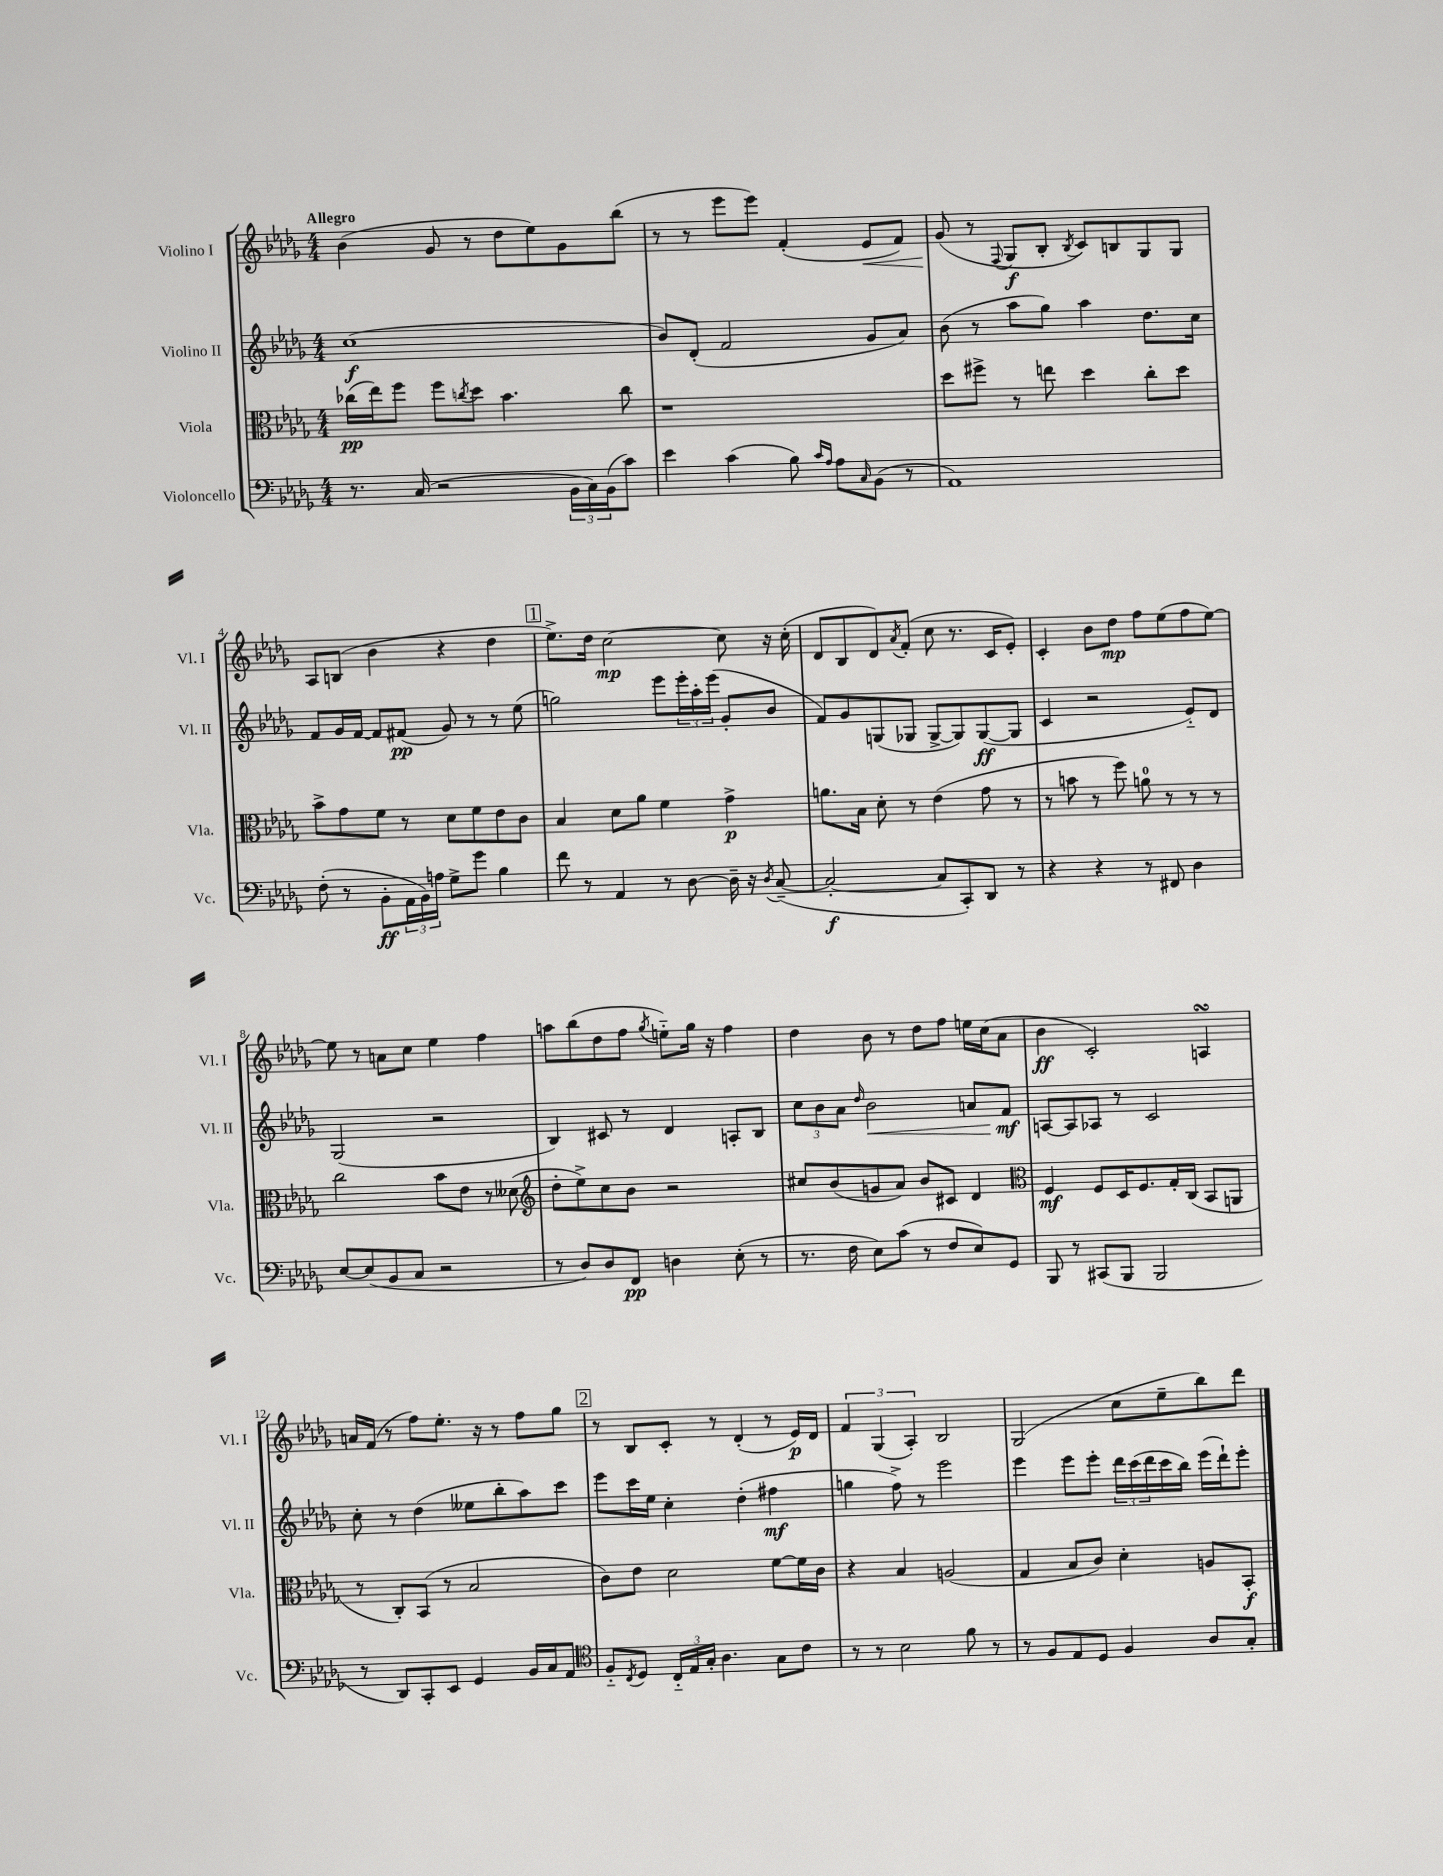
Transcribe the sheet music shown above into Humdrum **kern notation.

**kern	**kern	**kern	**kern
*staff4	*staff3	*staff2	*staff1
*clefF4	*clefC3	*clefG2	*clefG2
*k[b-e-a-d-g-]	*k[b-e-a-d-g-]	*k[b-e-a-d-g-]	*k[b-e-a-d-g-]
*M4/4	*M4/4	*M4/4	*M4/4
8.r	(16cc-	(1cc	(4b-
.	16ee-)	.	.
.	8ff	.	.
(16C	.	.	.
2r	8ff	.	8g-
.	8qcc	.	.
.	8dd-	.	8r
.	4.b-	.	8dd-
.	.	.	8ee-)
24BB-	.	.	8g-
24C)	.	.	.
(24BB-	.	.	.
8c)	8cc	.	(8bb-
=	=	=	=
4e-	1r	8b-)	8r
.	.	(8d-'	8r
(4c	.	2f	8eee-
.	.	.	8eee-)
8B-)	.	.	(4f'
16qqc	.	.	.
16qqA-	.	.	.
8A-	.	.	.
16qqC	.	.	.
(8BB-	.	8g-	8e-
8r	.	8a-)	8f)
=	=	=	=
1AA-)	8dd-	(8b-	(8g-
.	8ff#^	8r	8r
.	.	.	8qqF
.	8r	8aa-	8G-
.	8ee	8gg-)	8B-'
.	.	.	8qB-
.	4dd-	4aa-	8c)
.	.	.	8B
.	8cc'	8.dd-	8G-
.	8dd-	.	8G-
.	.	16cc	.
=	=	=	=
(8F'	8b-^	8f	8A-
8r	8g-	16g-	(8B
.	.	[16f	.
8BB-'	8f	8f]	4b-
24AA-	8r	(8f#	.
24BB-)	.	.	.
24A	.	.	.
8G-^	8d-	8g-)	4r
8g-	8f	8r	.
4B-	8e-	8r	4dd-
.	8c	(8ee-	.
=	=	=	=
8f	4B-	2gg)	8.ee-^)
8r	.	.	.
.	.	.	16dd-
4AA-	8d-	.	[2cc
.	8a-	.	.
8r	4f	8eee-	.
[8D-	.	24eee-'	.
.	.	24aa-'	.
.	.	(24eee-	.
16D-~]	4g-^	8g-'	8cc]
16r	.	.	.
8qD-	.	.	.
([8C~	.	8b-	16r
.	.	.	(16cc'
=	=	=	=
2C'_	8.a	8f)	8d-
.	.	8g-	8B-
.	16B-	.	.
.	8d-'	(8G	8d-)
.	.	.	8qa-
.	8r	8G-	(8f'
8C]	(4e-	[8G-^	8cc
8CC')	.	8G-])	8.r
8DD-	8g-	([8G-	.
.	.	.	16c
8r	8r	8G-]	8e-')
=	=	=	=
4r	8r	4c	4c'
.	8b	.	.
4r	8r	2r	8b-
.	8ff)	.	8dd-
8r	8a	.	8ff
8FF#	8r	.	(8ee-
4D-	8r	8e-'~)	8ff
.	8r	8d-	[8ee-)
=	=	=	=
[8E-	2cc	(2G-	8ee-]
(8E-]	.	.	8r
8BB-	.	.	8a
8C	.	.	8cc
2r	8b-	2r	4ee-
.	8e-	.	.
.	8r	.	4ff
.	(8d--	.	.
=	=	=	=
*	*clefG2	*	*
8r	8dd-'	4B-)	8aa
8D-)	8ee-^)	.	(8bb-
8D-	8cc	8c#	8dd-
8FF	8b-	8r	8ff
.	.	.	8qgg-
4D	2r	4d-	8ee'~)
.	.	.	16gg-
.	.	.	16r
(8E-'	.	8A'	4ff
8r	.	8B-	.
=	=	=	=
8.r	8cc#	12cc	4dd-
.	.	12b-	.
.	(8b-	.	.
.	.	12a-	.
16F	.	.	.
.	.	16qqdd-	.
8E-)	8g	2b-	8b-
(8c	8a-)	.	8r
8r	8b-	.	8dd-
8F	8c#	.	8ff
8E-)	4d-	8a	16ee
.	.	.	(16cc
8GG-	.	8f	8a-
=	=	=	=
*	*clefC3	*	*
8BBB-	4F	[8A	4b-
8r	.	8A]	.
(8CC#	8F	8A-	2c')
8BBB-	16D-	8r	.
.	8.F	.	.
2BBB-	.	2c	.
.	16G-'	.	.
.	(16C	.	.
.	8BB-	.	4A
.	8AA	.	.
=	=	=	=
8r	8r	8cc'	16a
.	.	.	(16f
8DD-)	8C')	8r	8r
8CC'	(8BB-	(4dd-	8ff)
8EE-	8r	.	8.ee-'
4GG-	2B-	8ee--	.
.	.	.	16r
.	.	8bb-'	8r
16BB-	.	8aa-)	8ff
16C	.	.	.
8AA-	.	8ccc	8gg-
=	=	=	=
*clefC4	*	*	*
8F'~	8c)	8eee-	8r
8qC	.	.	.
8D-	8e-	16ccc	8B-
.	.	16ee-	.
24C'~	2d-	4cc'	8c'
24E-	.	.	.
24G-'	.	.	.
4.A-	.	.	8r
.	.	(4dd-'	(4d-'
8G-	[8f	4ff#	8r
8c	16f]	.	16e-)
.	16c	.	16d-
=	=	=	=
8r	4r	4gg	6f
8r	.	.	.
.	.	.	(6G-
2B-	4B-	8ff^)	.
.	.	.	6A-')
.	.	8r	.
.	(2A	2eee-	2B-
8f	.	.	.
8r	.	.	.
=	=	=	=
8r	4G-	4eee-	(2G-
8F	.	.	.
8E-	8B-	8eee-	.
8D-	8c)	8eee-'	.
4F	4d-'	24ddd-	8cc
.	.	(24ccc	.
.	.	24ddd-	.
.	.	16ccc	8ee-~
.	.	16bb-)	.
8A-	8A	(16eee-	8bb-)
.	.	16ddd-`)	.
8G-'	8BB-'	8eee-'	8ddd-
==	==	==	==
*-	*-	*-	*-
